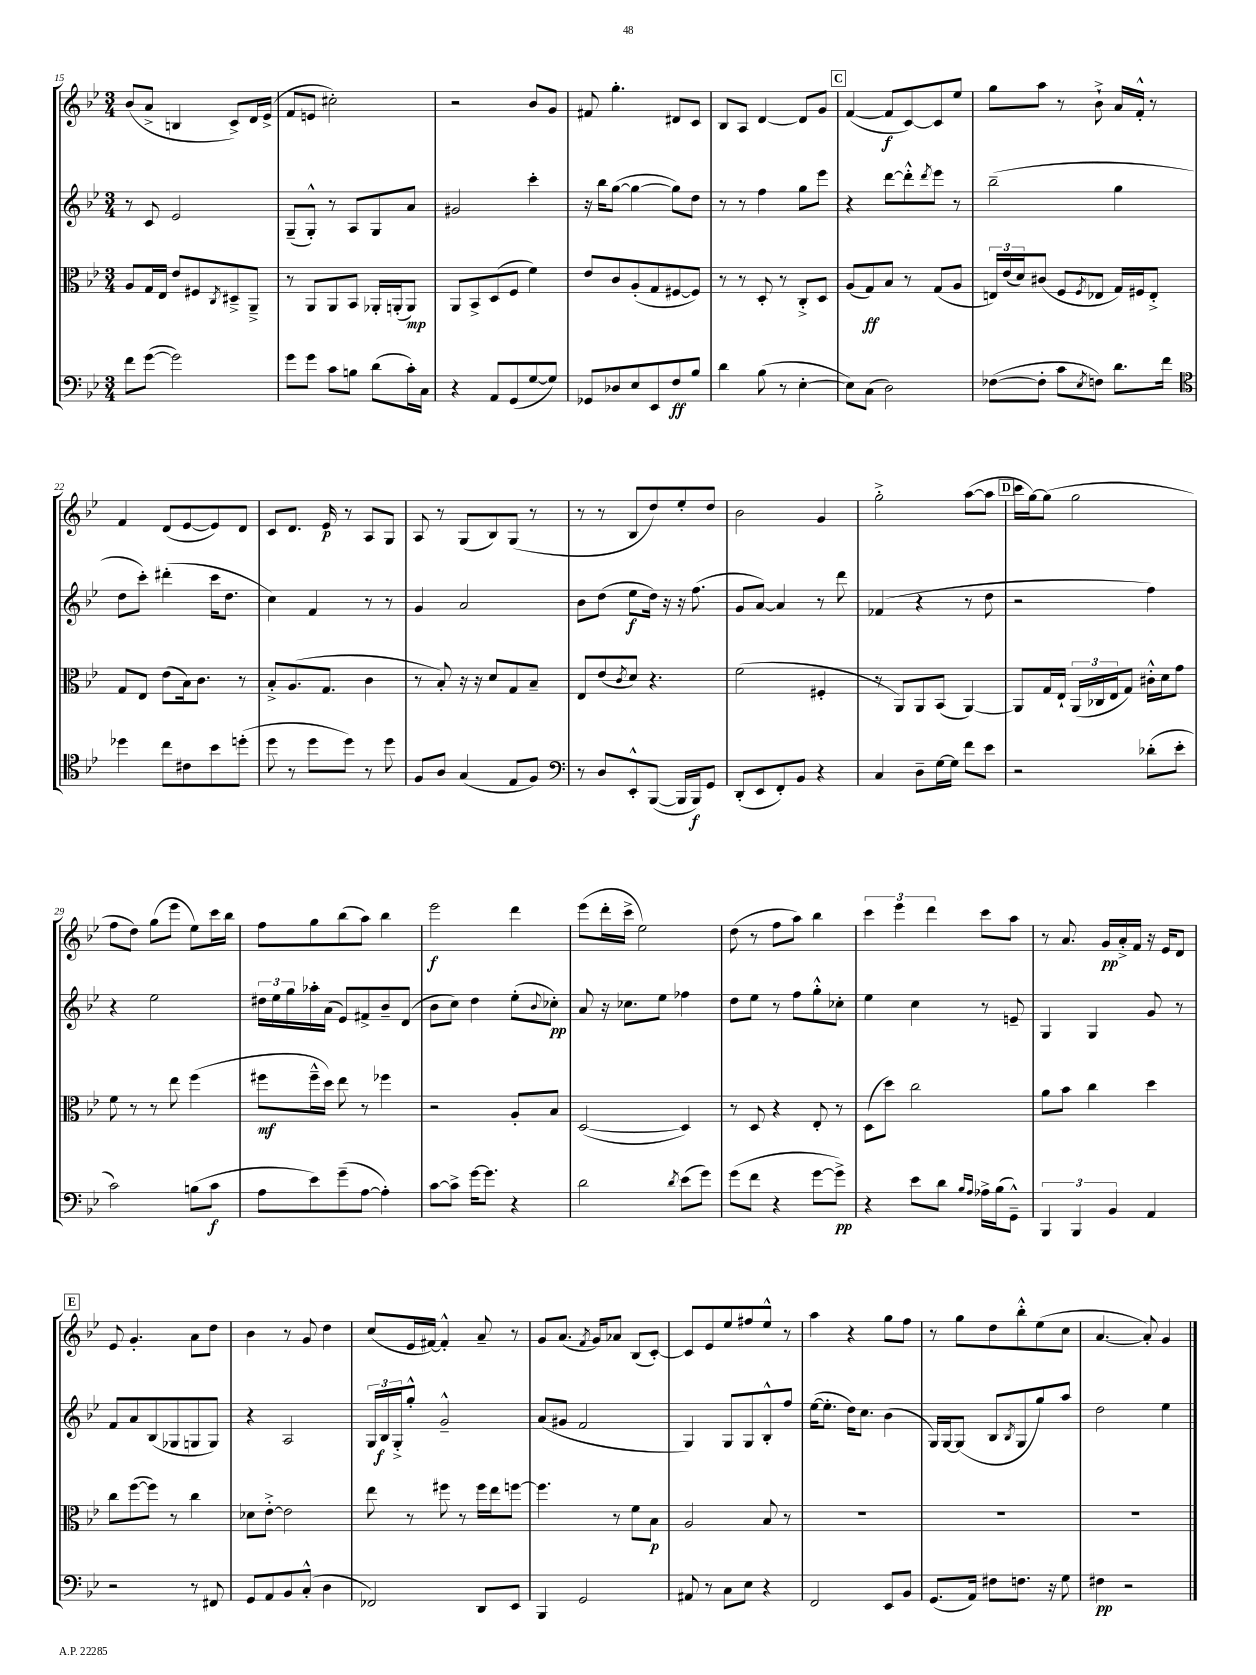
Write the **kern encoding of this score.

**kern	**dynam	**kern	**dynam	**kern	**dynam	**kern	**dynam
*part4	*part4	*part3	*part3	*part2	*part2	*part1	*part1
*staff4	*staff4	*staff3	*staff3	*staff2	*staff2	*staff1	*staff1
*clefF4	*	*clefC3	*	*clefG2	*	*clefG2	*
*k[b-e-]	*	*k[b-e-]	*	*k[b-e-]	*	*k[b-e-]	*
*M3/4	*	*M3/4	*	*M3/4	*	*M3/4	*
=15	=15	=15	=15	=15	=15	=15	=15
8f\L	.	8A/L	.	8r	.	(8b-/L	.
([8g\J	.	16G/L	.	8c/	.	8a^/J	.
.	.	16E-/JJ	.	.	.	.	.
2g\])	.	8e-/L	.	2e-/	.	4Bn/	.
.	.	8F#X/	.	.	.	.	.
.	.	8qC/	.	.	.	.	.
.	.	8D#X~^/	.	.	.	8c^/L)	.
.	.	8AA~^/J	.	.	.	16d/L	.
.	.	.	.	.	.	(16e-^/JJ	.
=16	=16	=16	=16	=16	=16	=16	=16
8g\L	.	8r	.	(8G~/L	.	8f/L	.
8g\J	.	8AA/L	.	8G'^^/J)	.	8en/J	.
8c\L	.	8AA/	.	8r	.	2cc#X'\)	.
8Bn\J	.	8BB-/J	.	8A/L	.	.	.
(8d\L	.	16AA-X'/LL	.	8G/	.	.	.
.	.	(16AAn'/J	.	.	.	.	.
16c'\L)	.	8AA/J)	mp	8a/J	.	.	.
16C\JJ	.	.	.	.	.	.	.
=17	=17	=17	=17	=17	=17	=17	=17
4r	.	8AA/L	.	2g#X/	.	2r	.
.	.	8BB-^/	.	.	.	.	.
8AA/L	.	(8D/	.	.	.	.	.
(8GG/	.	8F/J	.	.	.	.	.
[8G/	.	4f\)	.	4ccc'\	.	8b-/L	.
8G/J])	.	.	.	.	.	8g/J	.
=18	=18	=18	=18	=18	=18	=18	=18
8GG-X/L	.	8e-/L	.	16r	.	8f#X/	.
.	.	.	.	16bb-\KL	.	.	.
8D-X/	.	8c/	.	([8gg\J	.	4.gg'\	.
8E-/	.	(8A'/	.	4gg\_	.	.	.
8EE-/	.	8G/	.	.	.	.	.
8F/	ff	[8F#X/	.	8gg\L])	.	8d#X/L	.
8B-/J	.	8F#/J])	.	8dd\J	.	8c/J	.
=19	=19	=19	=19	=19	=19	=19	=19
4d\	.	8r	.	8r	.	8B-/L	.
.	.	8r	.	8r	.	8A/J	.
(8B-\	.	8D'/	.	4ff\	.	[4d/	.
8r	.	8r	.	.	.	.	.
[4E-'\	.	8C'^/L	.	8gg\L	.	8d/L]	.
.	.	8D/J	.	8eee-\J	.	8g/J	.
!!LO:REH:place=s1:t=C
=20	=20	=20	=20	=20	=20	=20	=20
8E-\L])	.	(8A/L	.	4r	.	([4f/	.
(8C\J	.	8G/)	ff	.	.	.	.
2D\)	.	8B-/J	.	[8ddd\L	.	8f/L]	f
.	.	8r	.	8ddd'^^\]	.	[8c/)	.
.	.	.	.	8qddd/	.	.	.
.	.	(8G/L	.	8eee-\J	.	8c/]	.
.	.	8A/J	.	8r	.	8ee-/J	.
=21	=21	=21	=21	=21	=21	=21	=21
([8F-X\L	.	24En/LL)	.	(2bb-~\	.	8gg\L	.
.	.	(24e-/	.	.	.	.	.
.	.	24d/J)	.	.	.	.	.
8F-'\J]	.	(8c#X/J	.	.	.	8aa\J	.
8c\L	.	8F/L	.	.	.	8r	.
8qE-/	.	8qF/	.	.	.	.	.
8Fn\J)	.	8E-X/J	.	.	.	8b-`^\	.
8.d\L	.	16G/LL)	.	4gg\	.	16a/LL	.
.	.	16F#X/J	.	.	.	16f'^^/JJ	.
.	.	8E-'^/J	.	.	.	8r	.
16f\Jk	.	.	.	.	.	.	.
!!LO:LB:g=z
=22	=22	=22	=22	=22	=22	=22	=22
*clefC4	*	*	*	*	*	*	*
4dd-X\	.	8G/L	.	8dd\L	.	4f/	.
.	.	8E-/J	.	8ccc'\J)	.	.	.
8cc\L	.	(8e-\L	.	(4ddd#X'\	.	(8d/L	.
8c#X\	.	16B-\k)	.	.	.	[8e-/	.
.	.	8.c\J	.	.	.	.	.
8b-\	.	.	.	16ccc\KL	.	8e-/])	.
.	.	.	.	8.dd\J	.	.	.
(8ddn'\J	.	8r	.	.	.	8d/J	.
=23	=23	=23	=23	=23	=23	=23	=23
8dd\	.	8B-'^/L	.	4cc\)	.	8c/L	.
8r	.	(8.A/	.	.	.	8.d/J	.
8dd\L	.	.	.	4f/	.	.	.
.	.	8.G/J	.	.	.	16e-/	p
8dd\J)	.	.	.	.	.	8r	.
8r	.	4c\	.	8r	.	8A/L	.
8dd\	.	.	.	8r	.	8G/J	.
=24	=24	=24	=24	=24	=24	=24	=24
8F/L	.	8r	.	4g/	.	8A/	.
8A/J	.	8B-'/)	.	.	.	8r	.
(4G/	.	16r	.	2a/	.	(8G/L	.
.	.	16r	.	.	.	.	.
.	.	8d/L	.	.	.	8B-/)	.
8E-/L	.	8G/	.	.	.	(8G/J	.
8F/J)	.	8B-~/J	.	.	.	8r	.
=25	=25	=25	=25	=25	=25	=25	=25
*clefF4	*	*	*	*	*	*	*
8r	.	8E-/L	.	8b-\L	.	8r	.
8D/L	.	(8e-/	.	(8dd\J	.	8r	.
.	.	8qc/	.	.	.	.	.
8EE-'^^/	.	8d/J)	.	8ee-\L	f	8B-/L	.
([8BBB-/J	.	4.r	.	16dd\Jk)	.	8dd/)	.
.	.	.	.	16r	.	.	.
16BBB-/LL]	.	.	.	16r	.	8ee-'/	.
16BBB-/J)	f	.	.	(8.ff\	.	.	.
8GG/J	.	.	.	.	.	8dd/J	.
=26	=26	=26	=26	=26	=26	=26	=26
(8DD'/L	.	(2f\	.	8g/L	.	2b-\	.
8EE-/	.	.	.	[8a/J)	.	.	.
8FF'/)	.	.	.	4a/]	.	.	.
8BB-/J	.	.	.	.	.	.	.
4r	.	4F#X'/	.	8r	.	4g/	.
.	.	.	.	8ddd\	.	.	.
=27	=27	=27	=27	=27	=27	=27	=27
4C/	.	8r	.	(4f-X/	.	2gg'^\	.
.	.	8AA/L)	.	.	.	.	.
8D~\L	.	8AA/	.	4r	.	.	.
[16G\L	.	(8BB-/J	.	.	.	.	.
16G\JJ]	.	.	.	.	.	.	.
8f\L	.	[4AA/)	.	8r	.	([8aa\L	.
8e-\J	.	.	.	8dd\	.	8aa\J]	.
!!LO:REH:place=s1:t=D
=28	=28	=28	=28	=28	=28	=28	=28
2r	.	8AA/L]	.	2r	.	16ccc\LL	.
.	.	.	.	.	.	[16gg\J)	.
.	.	16G/L	.	.	.	(8gg\J]	.
.	.	16E-`/JJ	.	.	.	.	.
.	.	(24AA/LL	.	.	.	2gg\	.
.	.	24C-X/	.	.	.	.	.
.	.	24E-/J	.	.	.	.	.
.	.	8G/J)	.	.	.	.	.
(8d-X'\L	.	16c#X'^^\LL	.	4ff\)	.	.	.
.	.	16d\J	.	.	.	.	.
8e-'\J	.	8g\J	.	.	.	.	.
!!LO:LB:g=z
=29	=29	=29	=29	=29	=29	=29	=29
2c\)	.	8f\	.	4r	.	8ff\L	.
.	.	8r	.	.	.	8dd\J)	.
.	.	8r	.	2ee-\	.	(8gg\L	.
.	.	8ee-\	.	.	.	8eee-\J	.
(8Bn\L	.	(4ff\	.	.	.	8ee-\L)	.
8c\J	f	.	.	.	.	16ccc\L	.
.	.	.	.	.	.	16bb-\JJ	.
=30	=30	=30	=30	=30	=30	=30	=30
8A\L	.	8ff#X\L	mf	24dd#X\LL	.	8ff\L	.
.	.	.	.	24ee-\	.	.	.
.	.	.	.	24gg\	.	.	.
8e-\)	.	16ff#~^^\L	.	16aa-X'\	.	8gg\	.
.	.	16dd\JJ)	.	(16a\JJ	.	.	.
(8g~\	.	8ee-\	.	8e-/L)	.	(8bb-\	.
[8A\J	.	8r	.	8f#X^/	.	8aa\J)	.
4A'\])	.	4ff-X\	.	8b-~/	.	4bb-\	.
.	.	.	.	(8d/J	.	.	.
=31	=31	=31	=31	=31	=31	=31	=31
[8c\L	.	2r	.	8b-\L	.	2eee-\	f
8c^\J]	.	.	.	8cc\J)	.	.	.
[16g\KL	.	.	.	4dd\	.	.	.
8.g\J]	.	.	.	.	.	.	.
4r	.	8A'/L	.	(8ee-'\L	.	4ddd\	.
.	.	.	.	8qqb-/	.	.	.
.	.	8B-/J	.	8cc-X'\J)	pp	.	.
=32	=32	=32	=32	=32	=32	=32	=32
2d\	.	([2D/	.	8a/	.	(8eee-\L	.
.	.	.	.	16r	.	16ddd'\L	.
.	.	.	.	8.cc-X\L	.	16ccc^\JJ	.
.	.	.	.	.	.	2ee-\)	.
.	.	.	.	8ee-\J	.	.	.
8qd/	.	.	.	.	.	.	.
(8e-\L	.	4D/])	.	4ff-X\	.	.	.
8g\J)	.	.	.	.	.	.	.
=33	=33	=33	=33	=33	=33	=33	=33
(8g\L	.	8r	.	8dd\L	.	(8dd\	.
8f\J	.	8D/	.	8ee-\J	.	8r	.
4r	.	4r	.	8r	.	8ff\L	.
.	.	.	.	8ff\L	.	8aa\J)	.
[8g\L	.	8E-'/	.	8gg'^^\	.	4bb-\	.
8g^\J])	pp	8r	.	8cc-X'\J	.	.	.
=34	=34	=34	=34	=34	=34	=34	=34
4r	.	(8D\L	.	4ee-\	.	6ccc\	.
.	.	8dd\J)	.	.	.	.	.
.	.	.	.	.	.	6eee-\	.
8e-\L	.	2cc\	.	4cc\	.	.	.
.	.	.	.	.	.	6ddd\	.
8d\J	.	.	.	.	.	.	.
16qqB-/LL	.	.	.	.	.	.	.
16qqA/JJ	.	.	.	.	.	.	.
16A-X^\LL	.	.	.	8r	.	8ccc\L	.
(16B-\J	.	.	.	.	.	.	.
8GG~^^\J)	.	.	.	8en~/	.	8aa\J	.
=35	=35	=35	=35	=35	=35	=35	=35
6BBB-/	.	8a\L	.	4G/	.	8r	.
.	.	8b-\J	.	.	.	8.a/	.
6BBB-/	.	.	.	.	.	.	.
.	.	4cc\	.	4G/	.	.	.
.	.	.	.	.	.	16g/LL	pp
6BB-/	.	.	.	.	.	.	.
.	.	.	.	.	.	16a'^/	.
.	.	.	.	.	.	16f/JJ	.
4AA/	.	4dd\	.	8g/	.	16r	.
.	.	.	.	.	.	16e-/KL	.
.	.	.	.	8r	.	8d/J	.
!!LO:LB:g=z
!!LO:REH:place=s1:t=E
=36	=36	=36	=36	=36	=36	=36	=36
2r	.	8cc\L	.	8f/L	.	8e-/	.
.	.	([8ff\	.	8a/	.	4.g'/	.
.	.	8ff\J])	.	(8B-/	.	.	.
.	.	8r	.	8G-X/	.	.	.
8r	.	4cc\	.	8Gn/	.	8a\L	.
8FF#X/	.	.	.	8G/J)	.	8dd\J	.
=37	=37	=37	=37	=37	=37	=37	=37
8GG/L	.	8d-X\L	.	4r	.	4b-\	.
8AA/	.	[8e-'^\J	.	.	.	.	.
8BB-/	.	2e-\]	.	2A/	.	8r	.
(8C'^^/J	.	.	.	.	.	8g/	.
4D\	.	.	.	.	.	4dd\	.
=38	=38	=38	=38	=38	=38	=38	=38
2FF-X/)	.	8ee-\	.	24G/LL	.	(8cc/L	.
.	.	.	.	24B-/	f	.	.
.	.	.	.	24G'^/J	.	.	.
.	.	8r	.	8gg'^^/J	.	16e-/L	.
.	.	.	.	.	.	[16f#X/JJ)	.
.	.	8ff#X\	.	2g~^^/	.	4f#'^^/]	.
.	.	8r	.	.	.	.	.
8DD/L	.	16ff#\LL	.	.	.	8a~/	.
.	.	16ee-\J	.	.	.	.	.
8EE-/J	.	[8ffn\J	.	.	.	8r	.
=39	=39	=39	=39	=39	=39	=39	=39
4BBB-/	.	4.ff\]	.	(8a/L	.	8g/L	.
.	.	.	.	8g#X/J	.	(8.a/J	.
2GG/	.	.	.	2f/	.	.	.
.	.	.	.	.	.	8qf/	.
.	.	.	.	.	.	16g/KL)	.
.	.	8r	.	.	.	8a-X/J	.
.	.	8f\L	.	.	.	(8B-/L	.
.	.	8B-\J	p	.	.	[8c'/J)	.
=40	=40	=40	=40	=40	=40	=40	=40
8AA#X/	.	2A/	.	4G/)	.	8c/L]	.
8r	.	.	.	.	.	8e-/	.
8C\L	.	.	.	8G/L	.	8ee-/	.
8E-\J	.	.	.	8G/	.	8ff#X/	.
4r	.	8B-/	.	8B-'^^/	.	8ee-^^/J	.
.	.	8r	.	8ff/J	.	8r	.
=41	=41	=41	=41	=41	=41	=41	=41
2FF/	.	2.r	.	([16ee-\KL	.	4aa\	.
.	.	.	.	8.ee-'\J]	.	.	.
.	.	.	.	16dd\KL)	.	4r	.
.	.	.	.	8.cc\J	.	.	.
8EE-/L	.	.	.	(4b-\	.	8gg\L	.
8BB-/J	.	.	.	.	.	8ff\J	.
=42	=42	=42	=42	=42	=42	=42	=42
(8.GG/L	.	2.r	.	16G/LL)	.	8r	.
.	.	.	.	[16G/J	.	.	.
.	.	.	.	(8G/J]	.	8gg\L	.
16AA/Jk)	.	.	.	.	.	.	.
8F#X\L	.	.	.	8B-/L	.	8dd\	.
.	.	.	.	8qB-/	.	.	.
8.Fn\J	.	.	.	8G/	.	8bb-'^^\	.
.	.	.	.	8gg/)	.	(8ee-\	.
16r	.	.	.	.	.	.	.
8G\	.	.	.	8aa/J	.	8cc\J	.
=43	=43	=43	=43	=43	=43	=43	=43
4F#X\	pp	2.r	.	2dd\	.	[4.a/	.
2r	.	.	.	.	.	.	.
.	.	.	.	.	.	8a'/])	.
.	.	.	.	4ee-\	.	4g/	.
==	==	==	==	==	==	==	==
*-	*-	*-	*-	*-	*-	*-	*-
